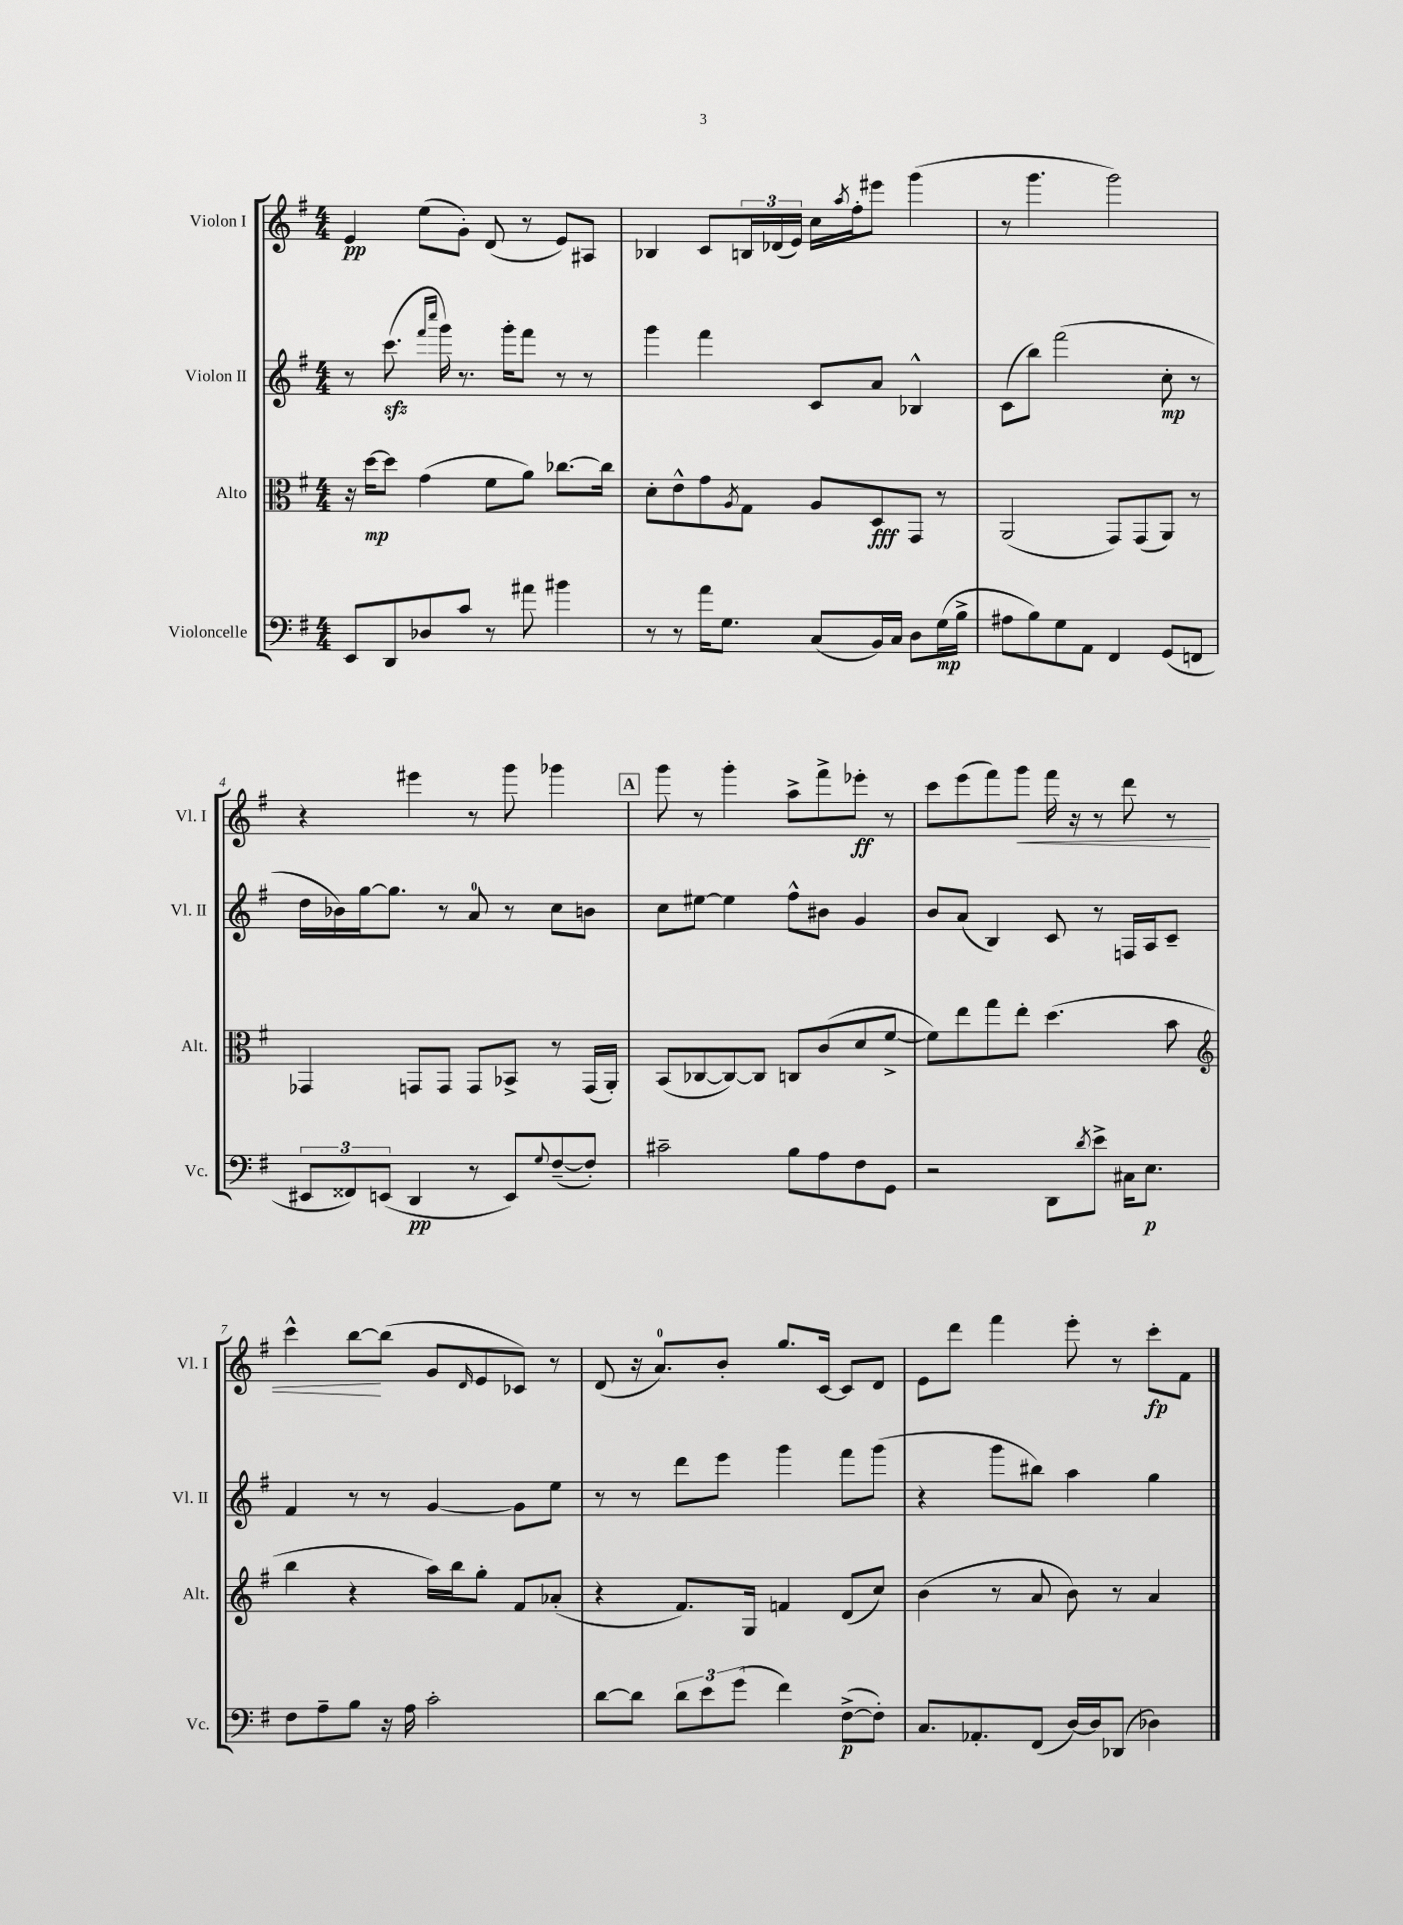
<<
\new StaffGroup <<
\new Staff = "s0" \with { instrumentName = "Violon I" shortInstrumentName = "Vl. I" } {
    \clef treble \key g \major \numericTimeSignature \time 4/4
    e'4\pp e''8( g'8-.) d'8( r8 e'8) ais8 |
    bes4 c'8 \tuplet 3/2 { b16 des'16( e'16) } c''16 \acciaccatura { a''8 } fis''16-. eis'''8 g'''4( |
    r8 g'''4. g'''2) |
    r4 eis'''4 r8 g'''8 ges'''4 |
    \mark \markup { \box "A" } g'''8 r8 g'''4-. a''8-> fis'''8-> ees'''8-.\ff r8 |
    c'''8 e'''8( fis'''8) g'''8\< fis'''16 r16 r8 d'''8 r8 |
    c'''4-^ b''8~\! b''8( g'8 \grace { d'16 } e'8 ces'8) r8 |
    d'8( r16 a'8.-0) b'8-. g''8. c'16~ c'8 d'8 |
    e'8 d'''8 fis'''4 e'''8-. r8 c'''8-.\fp fis'8 \bar "|." |
}
\new Staff = "s1" \with { instrumentName = "Violon II" shortInstrumentName = "Vl. II" } {
    \clef treble \key g \major \numericTimeSignature \time 4/4
    r8 c'''8.\sfz( \grace { fis'''16 c''''16 } g'''16) r8. g'''16-. fis'''8 r8 r8 |
    g'''4 fis'''4 c'8 a'8 bes4-^ |
    c'8( b''8) fis'''2( c''8-.\mp r8 |
    d''16 bes'16) g''16~ g''8. r8 a'8-0 r8 c''8 b'8 |
    \mark \markup { \box "A" } c''8 eis''8~ eis''4 fis''8-^ bis'8 g'4 |
    b'8 a'8( b4) c'8 r8 f16 a16 c'8-- |
    fis'4 r8 r8 g'4~ g'8 e''8 |
    r8 r8 d'''8 e'''8 g'''4 fis'''8 g'''8( |
    r4 g'''8 bis''8) a''4 g''4 \bar "|." |
}
\new Staff = "s2" \with { instrumentName = "Alto" shortInstrumentName = "Alt." } {
    \clef alto \key g \major \numericTimeSignature \time 4/4
    r16 d''16~\mp d''8 g'4( fis'8 a'8) ces''8.~ ces''16 |
    d'8-. e'8-^ g'8 \acciaccatura { a8 } g8 a8 d8\fff g,8 r8 |
    a,2( g,8) g,8( a,8) r8 |
    ges,4 g,8 g,8 g,8 bes,8-> r8 g,16( a,16-.) |
    \mark \markup { \box "A" } b,8( ces8~ ces8~) ces8 c8 c'8( d'8 fis'8~-> |
    fis'8) e''8 g''8 e''8-. d''4.( b'8 |
    \clef treble b''4 r4 a''16) b''16 g''8-. fis'8 aes'8-.( |
    r4 fis'8.) g16 f'4 d'8( c''8) |
    b'4( r8 a'8 b'8) r8 a'4 \bar "|." |
}
\new Staff = "s3" \with { instrumentName = "Violoncelle" shortInstrumentName = "Vc." } {
    \clef bass \key g \major \numericTimeSignature \time 4/4
    e,8 d,8 des8 c'8 r8 ais'8 bis'4 |
    r8 r8 a'16 g8. c8( b,16) c16 d8 g16\mp( b16-> |
    ais8 b8) g8 a,8 fis,4 g,8( f,8 |
    \tuplet 3/2 { eis,8 fisis,8) e,8( } d,4\pp r8 e,8) \appoggiatura { g8 } fis8~--( fis8-.) |
    \mark \markup { \box "A" } cis'2-- b8 a8 fis8 g,8 |
    r2 d,8 \acciaccatura { d'8 } e'8-> cis16 e8.\p |
    fis8 a8-- b8 r16 a16 c'2-. |
    d'8~ d'8 \tuplet 3/2 { d'8 e'8 g'8( } fis'4) fis8~->\p( fis8-.) |
    c8. aes,8.-. fis,8( d16~) d16 des,8( des4) \bar "|." |
}
>>
>>
